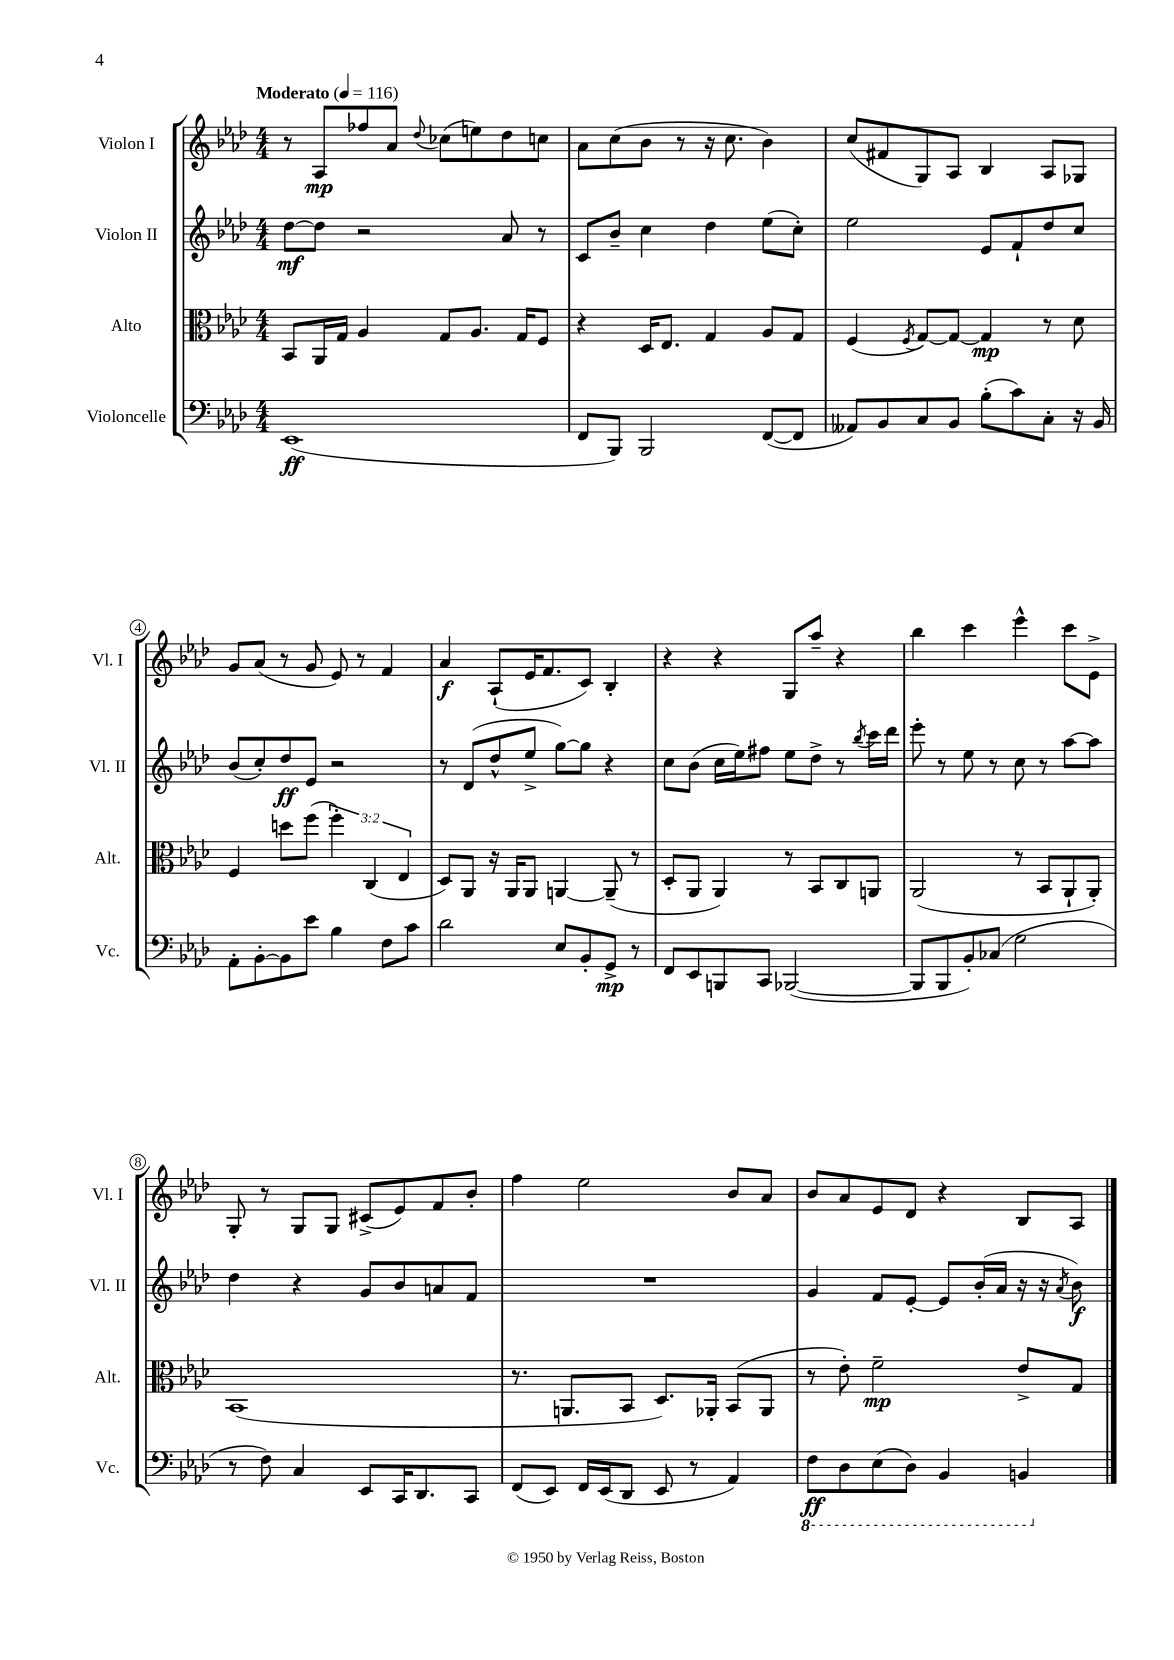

**kern	**kern	**kern	**kern
*staff4	*staff3	*staff2	*staff1
*clefF4	*clefC3	*clefG2	*clefG2
*k[b-e-a-d-]	*k[b-e-a-d-]	*k[b-e-a-d-]	*k[b-e-a-d-]
*M4/4	*M4/4	*M4/4	*M4/4
*MM116	*MM116	*MM116	*MM116
(1EE-	8BB-	[8dd-	8r
.	16AA-	8dd-]	8A-
.	16G	.	.
.	4A-	2r	8ff-
.	.	.	8a-
.	.	.	8qqdd-
.	8G	.	(8cc-
.	8.A-	.	8ee)
.	.	8a-	8dd-
.	16G	.	.
.	8F	8r	8cc
=	=	=	=
8FF	4r	8c	8a-
8BBB-)	.	8b-~	(8cc
2BBB-	16D-	4cc	8b-
.	8.E-	.	.
.	.	.	8r
.	4G	4dd-	16r
.	.	.	8.cc
([8FF	8A-	(8ee-	4b-)
8FF]	8G	8cc')	.
=	=	=	=
8AA--)	(4F	2ee-	(8cc
8BB-	.	.	8f#
.	8qF	.	.
8C	[8G)	.	8G)
8BB-	8G_	.	8A-
(8B-'	4G]	8e-	4B-
8c)	.	8f`	.
8C'	8r	8dd-	8A-
16r	8d-	8cc	8G-
16BB-	.	.	.
=	=	=	=
8AA-'	4F	(8b-	8g
[8BB-'	.	8cc')	(8a-
8BB-]	8dd	8dd-	8r
8e-	(8ff	8e-	8g
4B-	6ff')	2r	8e-)
.	.	.	8r
.	(6C	.	.
8F	.	.	4f
.	6E-	.	.
8c	.	.	.
=	=	=	=
2d-	8D-)	8r	4a-
.	8AA-	(8d-	.
.	16r	8dd-^^	(8A-`
.	16AA-	.	.
.	8AA-	8ee-^	16e-
.	.	.	8.f
8E-	[4AA	[8gg)	.
8BB-'	.	8gg]	8c)
8GG^	(8AA~]	4r	4B-'
8r	8r	.	.
=	=	=	=
8FF	8D-'	8cc	4r
8EE-	8AA-	(8b-	.
8BBB	4AA-)	16cc	4r
.	.	16ee-)	.
8CC	.	8ff#	.
([2BBB-	8r	8ee-	8G
.	8BB-	8dd-^	8aa-~
.	8C	8r	4r
.	.	8qbb-	.
.	8AA	16ccc	.
.	.	16ddd-	.
=	=	=	=
8BBB-]	(2AA-	8eee-'	4bb-
8BBB-	.	8r	.
8BB-')	.	8ee-	4ccc
(8C-	.	8r	.
2G	8r	8cc	4eee-^^
.	8BB-	8r	.
.	8AA-`	[8aa-	8ccc
.	8AA-')	8aa-]	8e-^
=	=	=	=
8r	(1BB-	4dd-	8G'
8F)	.	.	8r
4C	.	4r	8G
.	.	.	8G
8EE-	.	8g	(8c#^
16CC	.	8b-	8e-)
8.DD-	.	.	.
.	.	8a	8f
8CC	.	8f	8b-'
=	=	=	=
(8FF	8.r	1r	4ff
8EE-)	.	.	.
.	8.AA	.	.
16FF	.	.	2ee-
(16EE-	.	.	.
8DD-	8BB-	.	.
8EE-	8.D-)	.	.
8r	.	.	.
.	16AA-'	.	.
4AA-)	(8BB-	.	8b-
.	8AA-	.	8a-
=	=	=	=
8FF	8r	4g	8b-
8DD-	8e-')	.	8a-
(8EE-	2f~	8f	8e-
8DD-)	.	[8e-'	8d-
4BBB-	.	8e-]	4r
.	.	(16b-'	.
.	.	16a-	.
4BBB	8e-^	16r	8B-
.	.	16r	.
.	.	8qa-	.
.	8G	8b-)	8A-
==	==	==	==
*-	*-	*-	*-
